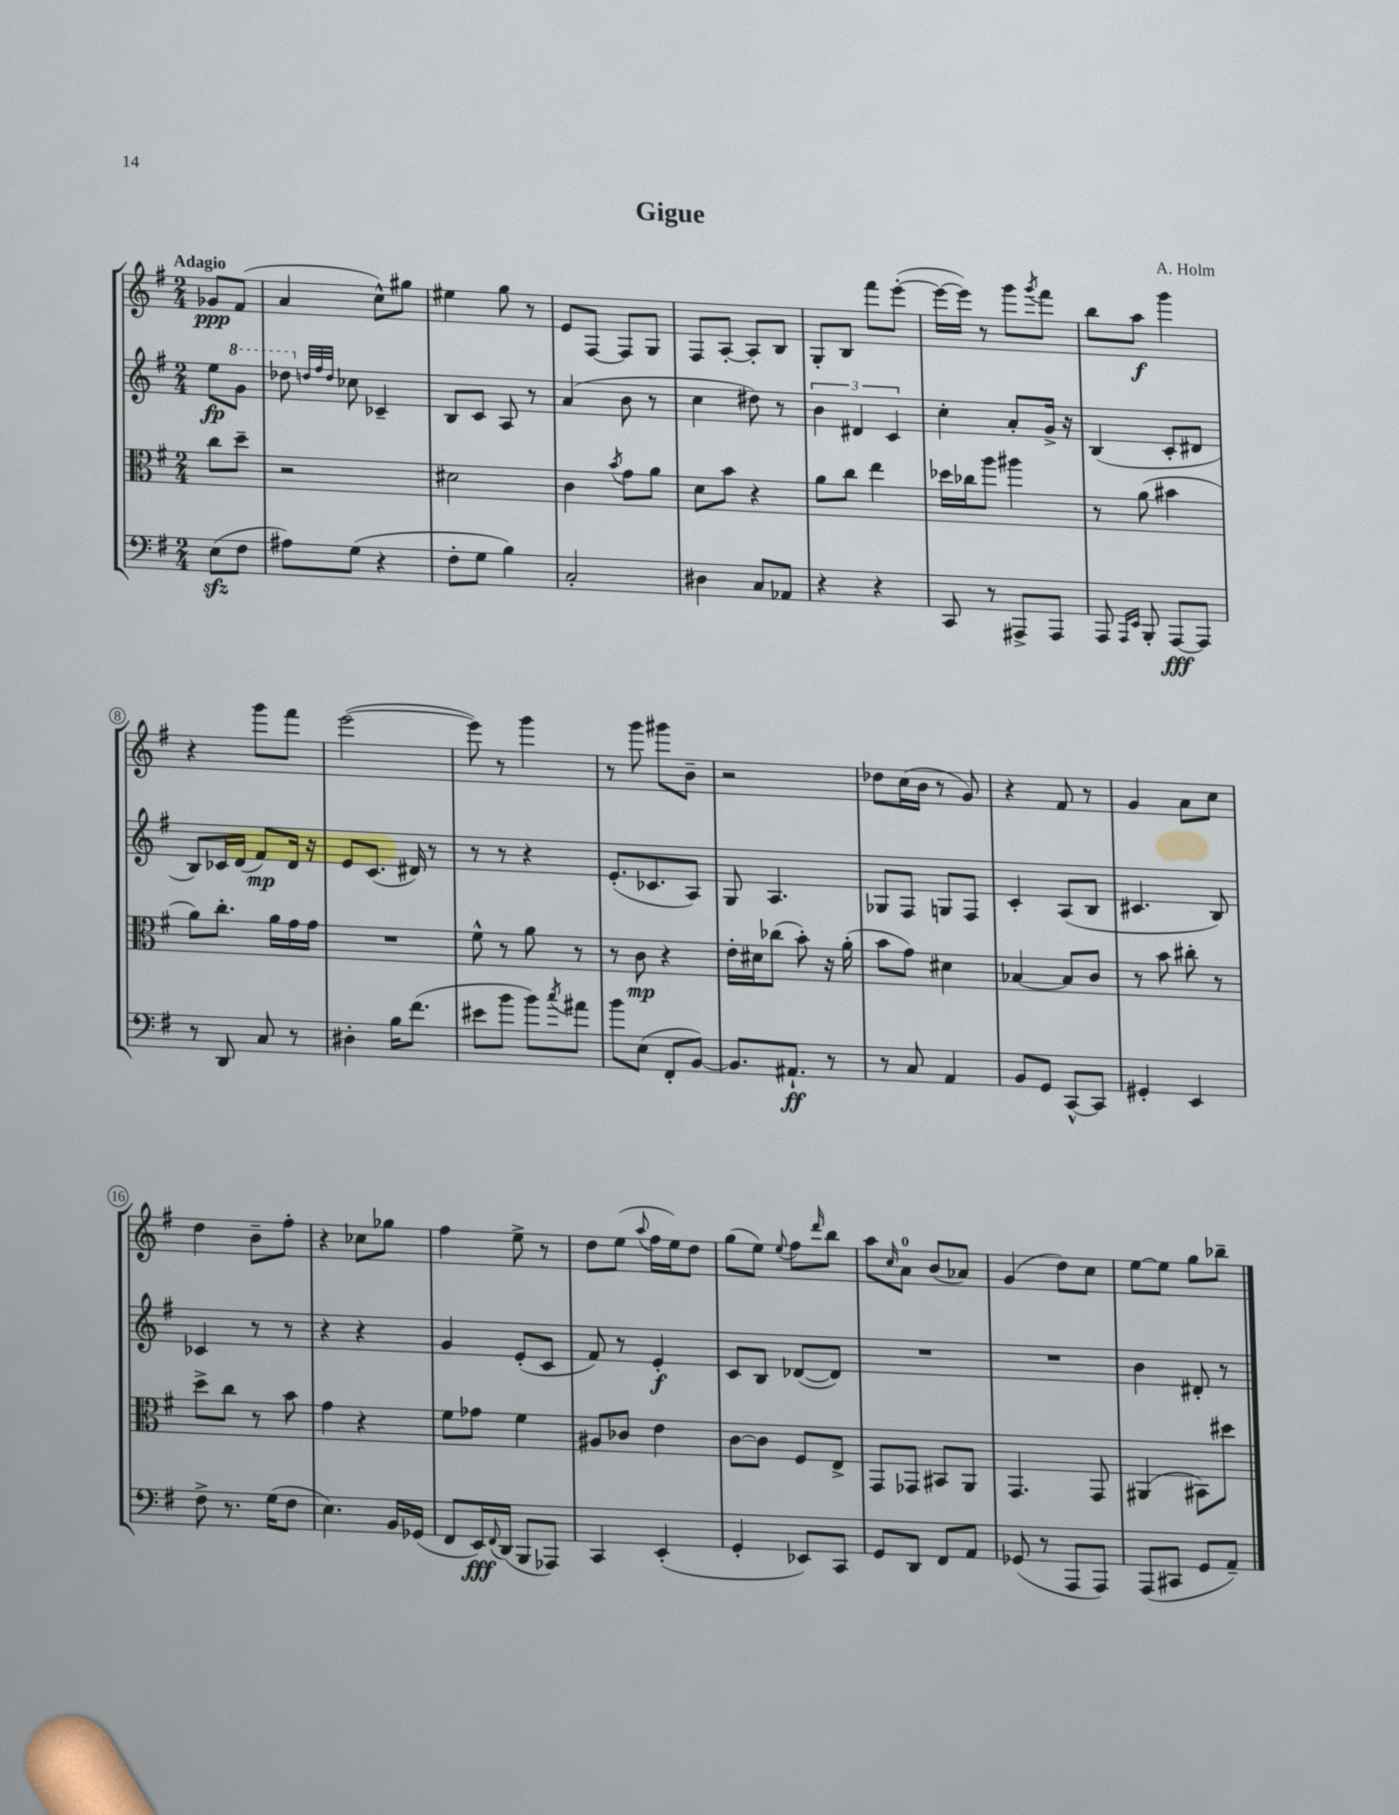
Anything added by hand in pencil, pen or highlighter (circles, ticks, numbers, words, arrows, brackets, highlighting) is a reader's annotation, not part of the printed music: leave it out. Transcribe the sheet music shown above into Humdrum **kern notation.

**kern	**dynam	**kern	**dynam	**kern	**dynam	**kern	**dynam
*part4	*part4	*part3	*part3	*part2	*part2	*part1	*part1
*staff4	*staff4	*staff3	*staff3	*staff2	*staff2	*staff1	*staff1
*clefF4	*	*clefC3	*	*clefG2	*	*clefG2	*
*k[f#]	*	*k[f#]	*	*k[f#]	*	*k[f#]	*
*M2/4	*	*M2/4	*	*M2/4	*	*M2/4	*
=	=	=	=	=	=	=	=
!	!	!	!	!	!	!LO:TX:a:B:t=Adagio	!
(8Ezz\L	.	8cc\L	.	8ee\L	fp	8g-X/L	ppp
*	*	*	*	*8va	*	*	*
8F#\J	.	8dd~\J	.	8gg\J	.	(8f#/J	.
=1	=1	=1	=1	=1	=1	=1	=1
8A#X\L)	.	2r	.	8ddd-X\	.	4a/	.
*	*	*	*	*X8va	*	*	*
.	.	.	.	32qqddn/LLL	.	.	.
.	.	.	.	32qqff#/	.	.	.
.	.	.	.	32qqdd/JJJ	.	.	.
(8G\J	.	.	.	8cc-X\	.	.	.
4r	.	.	.	4c-X~/	.	8cc^^\L)	.
.	.	.	.	.	.	8gg#X\J	.
=2	=2	=2	=2	=2	=2	=2	=2
8F#'\L	.	2d#X\	.	8B/L	.	4ee#X\	.
8G\J	.	.	.	8c/J	.	.	.
4B\)	.	.	.	8A/	.	8gg\	.
.	.	.	.	8r	.	8r	.
=3	=3	=3	=3	=3	=3	=3	=3
2C'/	.	4c\	.	(4a/	.	8e/L	.
.	.	.	.	.	.	[8F#/J	.
.	.	8qb/	.	.	.	.	.
.	.	8g\L	.	8b\	.	8F#/L]	.
.	.	8a\J	.	8r	.	8G/J	.
=4	=4	=4	=4	=4	=4	=4	=4
4D#X\	.	8d\L	.	4cc\	.	8F#/L	.
.	.	8b\J	.	.	.	[8A'/J	.
8C/L	.	4r	.	8dd#X\)	.	8A'/L]	.
8AA-X/J	.	.	.	8r	.	8B/J	.
=5	=5	=5	=5	=5	=5	=5	=5
4r	.	8a\L	.	6b\	.	8G'/L	.
.	.	8cc\J	.	.	.	8B/J	.
.	.	.	.	6d#X/	.	.	.
4r	.	4ee\	.	.	.	8fff#\L	.
.	.	.	.	6c/	.	.	.
.	.	.	.	.	.	([8eee'\J	.
=6	=6	=6	=6	=6	=6	=6	=6
8CC/	.	16dd-X\LL	.	4cc'\	.	16eee\LL_	.
.	.	16cc-X\J	.	.	.	16eee\JJ])	.
8r	.	8aa\J	.	.	.	8r	.
8AAA#X^/L	.	4aa#X\	.	8a'/L	.	8ggg\L	.
.	.	.	.	.	.	8qggg/	.
8AAA#/J	.	.	.	16g^/Jk	.	8fff#\J	.
.	.	.	.	16r	.	.	.
=7	=7	=7	=7	=7	=7	=7	=7
8AAA/	.	8r	.	(4B/	.	8bb\L	.
16qqAAA/LL	.	.	.	.	.	.	.
16qqEE/JJ	.	.	.	.	.	.	.
8BBB'/	.	(8a\	.	.	.	8aa\J	f
[8AAA/L	fff	4b#X\	.	8c'/L	.	4ggg\	.
8AAA/J]	.	.	.	8d#X/J	.	.	.
!!LO:LB:g=z
=8	=8	=8	=8	=8	=8	=8	=8
8r	.	8a\L)	.	8B/L)	.	4r	.
8DD/	.	8.cc'\J	.	16c-X/L	.	.	.
.	.	.	.	(16d/JJ	.	.	.
8C/	.	.	.	8f#/L)	mp	8ggg\L	.
.	.	16a\LL	.	.	.	.	.
8r	.	16g\	.	16d/Jk	.	8fff#\J	.
.	.	16g\JJ	.	16r	.	.	.
=9	=9	=9	=9	=9	=9	=9	=9
4D#X'\	.	2r	.	8e/L	.	([2eee\	.
.	.	.	.	(8.c/J	.	.	.
16B\KL	.	.	.	.	.	.	.
(8.f#\J	.	.	.	16d#X/)	.	.	.
.	.	.	.	8r	.	.	.
=10	=10	=10	=10	=10	=10	=10	=10
8e#X\L	.	8f#^^\	.	8r	.	8eee\])	.
8b\J	.	8r	.	8r	.	8r	.
8b\L)	.	8a\	.	4r	.	4ggg\	.
8qcc/	.	.	.	.	.	.	.
8a#X\J	.	8r	.	.	.	.	.
=11	=11	=11	=11	=11	=11	=11	=11
8b\L	.	8r	.	(8.e'/L	.	8r	.
(8E\J	.	8c\	mp	.	.	8ggg\	.
.	.	.	.	8.c-X/	.	.	.
8FF#'/L	.	4r	.	.	.	8ggg#X\L	.
[8BB/J)	.	.	.	8A/J)	.	8b~\J	.
=12	=12	=12	=12	=12	=12	=12	=12
8.BB/L]	.	16e'\LL	.	8G/	.	2r	.
.	.	16d#X\J	.	.	.	.	.
.	.	(8cc-X\J	.	4.A/	.	.	.
8.AA#X`/J	ff	.	.	.	.	.	.
.	.	8b'\)	.	.	.	.	.
8r	.	16r	.	.	.	.	.
.	.	(16a'\	.	.	.	.	.
=13	=13	=13	=13	=13	=13	=13	=13
8r	.	8b\L	.	8G-X/L	.	8dd-X\L	.
8C/	.	8g\J)	.	8F#/J	.	(16cc\L	.
.	.	.	.	.	.	16b\JJ	.
4AA/	.	4d#X\	.	8Gn/L	.	8r	.
.	.	.	.	8F#/J	.	8g/)	.
=14	=14	=14	=14	=14	=14	=14	=14
8BB/L	.	[4B-X/	.	4c'/	.	4r	.
8GG/J	.	.	.	.	.	.	.
[8CC^^/L	.	8B-/L]	.	(8A/L	.	8f#/	.
8CC/J]	.	8c/J	.	8B/J	.	8r	.
=15	=15	=15	=15	=15	=15	=15	=15
4GG#X'/	.	8r	.	4.c#X/	.	4g/	.
.	.	8b\	.	.	.	.	.
4EE/	.	8cc#X'\	.	.	.	8a\L	.
.	.	8r	.	8B/)	.	8cc\J	.
!!LO:LB:g=z
=16	=16	=16	=16	=16	=16	=16	=16
8F#^\	.	8dd^\L	.	4c-X/	.	4dd\	.
8.r	.	8cc\J	.	.	.	.	.
.	.	8r	.	8r	.	8b~\L	.
(16G\KL	.	.	.	.	.	.	.
8F#\J	.	8b\	.	8r	.	8ff#'\J	.
=17	=17	=17	=17	=17	=17	=17	=17
4.E\)	.	4g\	.	4r	.	4r	.
.	.	4r	.	4r	.	8cc-X\L	.
16BB/LL	.	.	.	.	.	8gg-X\J	.
(16GG-X/JJ	.	.	.	.	.	.	.
=18	=18	=18	=18	=18	=18	=18	=18
8FF#/L	.	8f#\L	.	4g/	.	4ff#\	.
16EE/L)	fff	8g-X\J	.	.	.	.	.
8qqFF#/	.	.	.	.	.	.	.
(16DD/JJ	.	.	.	.	.	.	.
8BBB/L	.	4f#\	.	(8e'/L	.	8ee^\	.
8AAA-X/J)	.	.	.	8c/J	.	8r	.
=19	=19	=19	=19	=19	=19	=19	=19
4CC/	.	8A#X/L	.	8f#/)	.	8dd\L	.
.	.	8c-X/J	.	8r	.	(8ee\J	.
.	.	.	.	.	.	8qqaa/	.
(4EE'/	.	4e\	.	4e'/	f	16ff#\LL	.
.	.	.	.	.	.	16ee\J)	.
.	.	.	.	.	.	8dd\J	.
=20	=20	=20	=20	=20	=20	=20	=20
4GG'/	.	[8c\L	.	8c/L	.	(8gg\L	.
.	.	8c\J]	.	8B/J	.	8ee\J)	.
.	.	.	.	.	.	8qqee/	.
8EE-X/L)	.	8F#/L	.	([8d-X/L	.	8ff#\L	.
.	.	.	.	.	.	16qqddd/	.
8CC/J	.	8E^/J	.	8d-/J])	.	8bb\J	.
=21	=21	=21	=21	=21	=21	=21	=21
8GG/L	.	8GG/L	.	2r	.	8aa\L	.
.	.	.	.	.	.	16qqcc/	.
8DD/J	.	8GG-X/J	.	.	.	8a\J	.
8FF#/L	.	8BB#X/L	.	.	.	(8b/L	.
8AA/J	.	8AA/J	.	.	.	8a-X/J)	.
=22	=22	=22	=22	=22	=22	=22	=22
(8GG-X/	.	4.GG/	.	2r	.	(4g/	.
8r	.	.	.	.	.	.	.
8AAA/L	.	.	.	.	.	8dd\L)	.
8AAA/J)	.	8GG/	.	.	.	8cc\J	.
=23	=23	=23	=23	=23	=23	=23	=23
(8AAA/L	.	(4AA#X/	.	4b\	.	[8ee\L	.
8CC#X/J	.	.	.	.	.	8ee\J]	.
8GG/L	.	8BB#X\L)	.	8d#X'/	.	8gg\L	.
8AA~/J)	.	8dd#X\J	.	8r	.	8bb-X~\J	.
==	==	==	==	==	==	==	==
*-	*-	*-	*-	*-	*-	*-	*-
